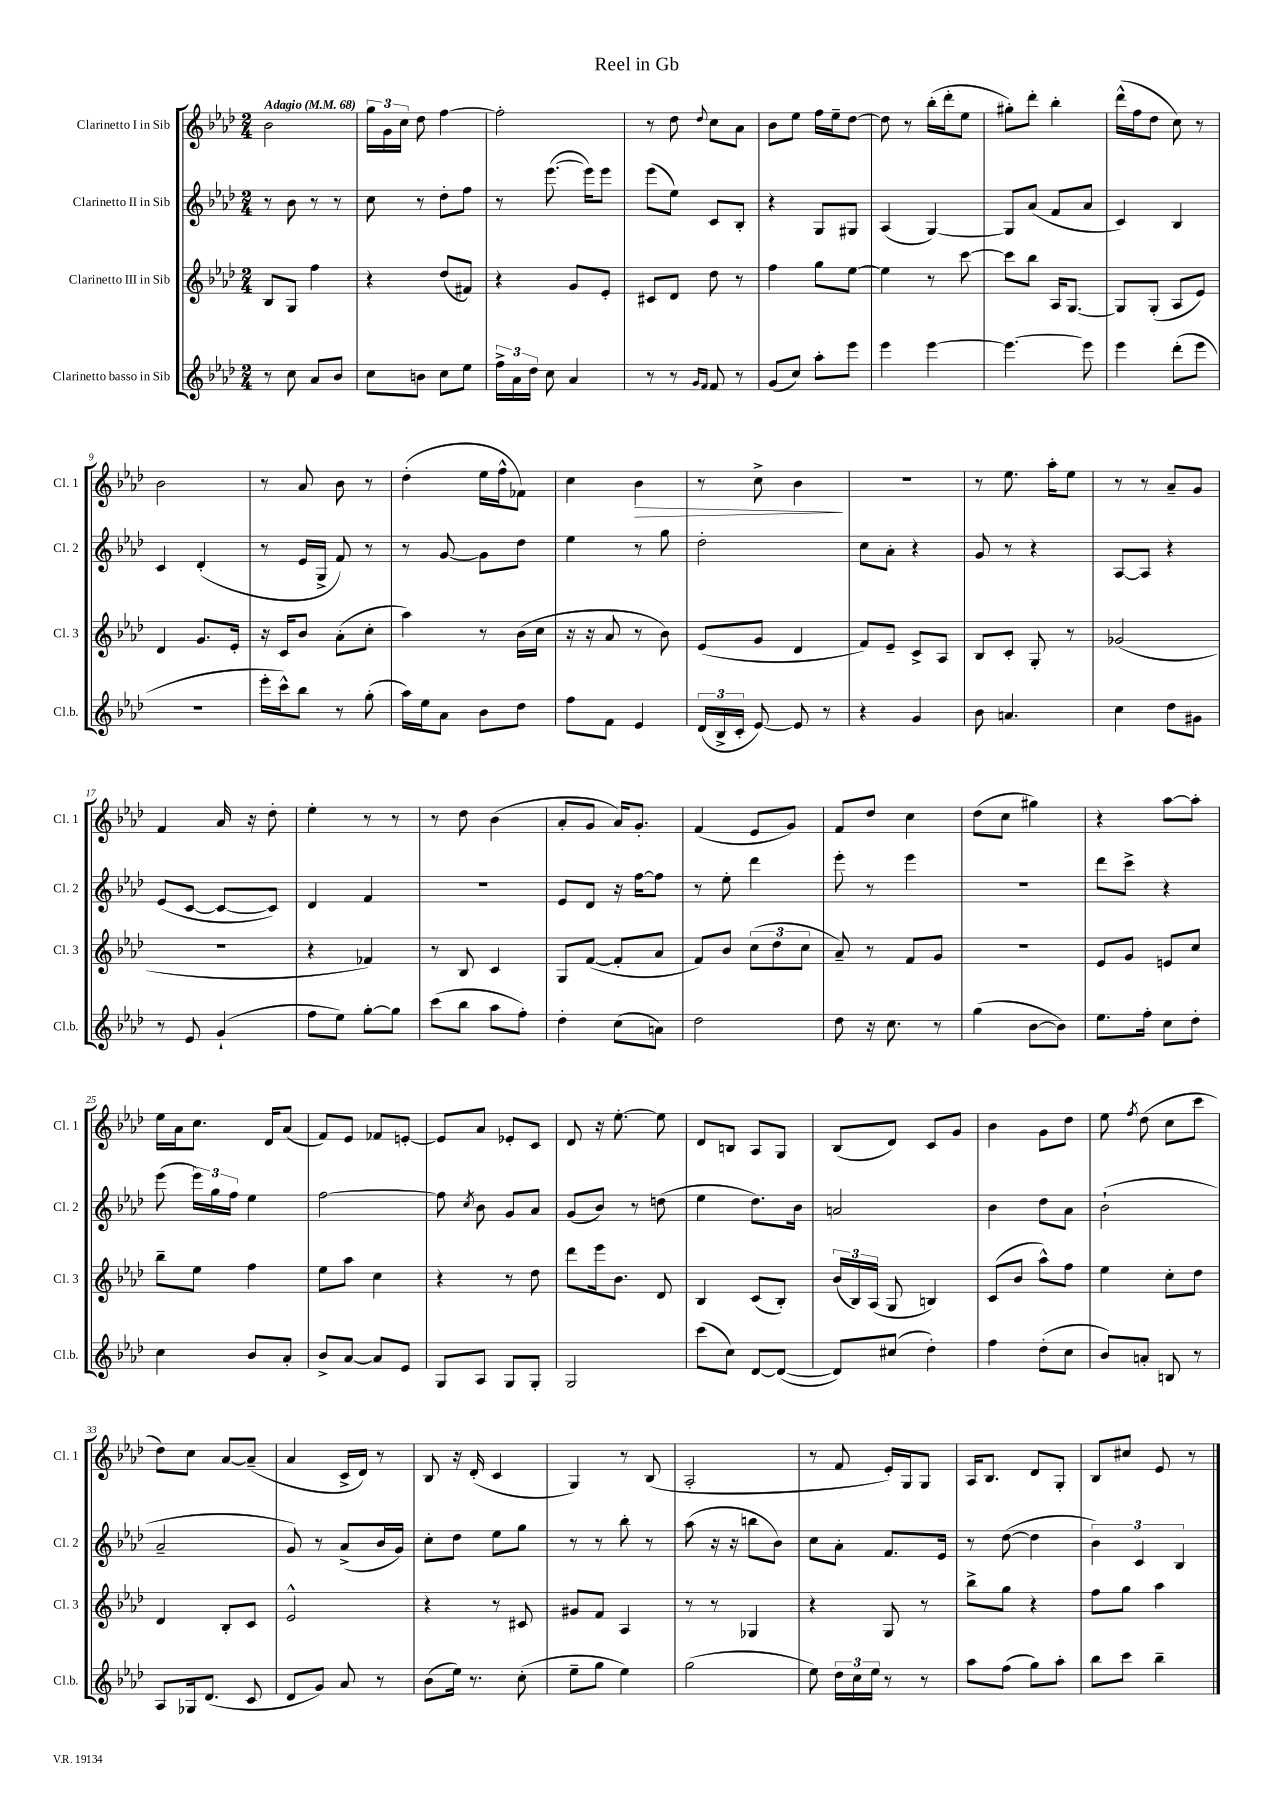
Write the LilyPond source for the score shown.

\header { title = "Reel in Gb" }
<<
\new StaffGroup <<
\new Staff = "s0" \with { instrumentName = "Clarinetto I in Sib" shortInstrumentName = "Cl. 1" } {
    \clef treble \key aes \major \numericTimeSignature \time 2/4 \tempo "Adagio" 4 = 68
    \autoBeamOff bes'2 |
    \tuplet 3/2 { g''16[ g'16 c''16] } des''8 f''4~ |
    f''2-. |
    r8 des''8 \appoggiatura { des''8 } c''8[ aes'8] |
    bes'8[ ees''8] f''16[ ees''16-- des''8]~ |
    des''8 r8 bes''16[-.( des'''16-. ees''8] |
    gis''8[-.) des'''8]-. bes''4-. |
    des'''16[-^( f''16 des''8] c''8) r8 |
    bes'2 |
    r8 aes'8 bes'8 r8 |
    des''4-.( ees''16[ f''16-^ fes'8]) |
    c''4 bes'4\> |
    r8 c''8-> bes'4\! |
    R2 |
    r8 ees''8. aes''16[-. ees''8] |
    r8 r8 aes'8[-- g'8] |
    f'4 aes'16 r16 des''8-. |
    ees''4-. r8 r8 |
    r8 des''8 bes'4( |
    aes'8[-. g'8] aes'16[) g'8.]-. |
    f'4( ees'8[ g'8]) |
    f'8[ des''8] c''4 |
    des''8[( c''8] gis''4) |
    r4 aes''8[~ aes''8]-. |
    ees''16[ aes'16 c''8.] des'16[ aes'8]( |
    f'8[) ees'8] fes'8[ e'8]~-. |
    e'8[ aes'8] ees'8[-. c'8] |
    des'8 r16 ees''8.~-. ees''8 |
    des'8[ b8] aes8[ g8] |
    bes8[( des'8]) c'8[ g'8] |
    bes'4 g'8[ des''8] |
    ees''8 \acciaccatura { f''8 } des''8( c''8[ c'''8] |
    des''8[) c''8] aes'8[~ aes'8]--( |
    aes'4 c'16[-> des'16]) r8 |
    bes8 r16 des'16-.( c'4 |
    g4) r8 bes8( |
    aes2-. |
    r8 f'8 ees'16[-.) g16 g8] |
    aes16[ bes8.] des'8[ g8]-. |
    bes8[ cis''8] ees'8 r8 \bar "|." |
}
\new Staff = "s1" \with { instrumentName = "Clarinetto II in Sib" shortInstrumentName = "Cl. 2" } {
    \clef treble \key aes \major \numericTimeSignature \time 2/4
    \autoBeamOff r8 bes'8 r8 r8 |
    c''8 r8 des''8[-. f''8] |
    r8 ees'''8.~( ees'''16[) ees'''8] |
    ees'''8[( ees''8]) c'8[ bes8]-. |
    r4 g8[ gis8] |
    aes4( g4~) |
    g8[ aes'8]( f'8[ aes'8] |
    c'4) bes4 |
    c'4 des'4-.( |
    r8 ees'16[ g16]-> f'8) r8 |
    r8 g'8~ g'8[ des''8] |
    ees''4 r8 g''8 |
    des''2-. |
    c''8[ aes'8]-. r4 |
    g'8 r8 r4 |
    aes8[~ aes8] r4 |
    ees'8[( c'8]~ c'8[~ c'8]) |
    des'4 f'4 |
    R2 |
    ees'8[ des'8] r16 f''16[~ f''8] |
    r8 ees''8-. des'''4 |
    ees'''8-. r8 ees'''4 |
    r2 |
    des'''8[ c'''8]-> r4 |
    ees'''8( \tuplet 3/2 { ees'''16[) g''16 f''16] } ees''4 |
    f''2~ |
    f''8 \acciaccatura { c''8 } bes'8 g'8[ aes'8] |
    g'8[( bes'8]) r8 d''8( |
    ees''4 des''8.[) bes'16] |
    a'2 |
    bes'4 des''8[ aes'8] |
    bes'2-!( |
    aes'2-- |
    g'8) r8 aes'8[->( bes'16 g'16]) |
    c''8[-. des''8] ees''8[ g''8] |
    r8 r8 bes''8-. r8 |
    aes''8( r16 r16 b''8[ bes'8]) |
    c''8[ aes'8]-. f'8.[ ees'16] |
    r8 des''8~( des''4 |
    \tuplet 3/2 { bes'4) c'4 bes4 } \bar "|." |
}
\new Staff = "s2" \with { instrumentName = "Clarinetto III in Sib" shortInstrumentName = "Cl. 3" } {
    \clef treble \key aes \major \numericTimeSignature \time 2/4
    \autoBeamOff bes8[ g8] f''4 |
    r4 des''8[( fis'8]) |
    r4 g'8[ ees'8]-. |
    cis'8[ des'8] des''8 r8 |
    f''4 g''8[ ees''8]~ |
    ees''4 r8 c'''8~ |
    c'''8[ bes''8] aes16[ g8.]~ |
    g8[ g8]-.( aes8[ ees'8]) |
    des'4 g'8.[ ees'16]-. |
    r16 c'16[ bes'8] aes'8[-.( c''8]-. |
    aes''4) r8 bes'16[( c''16] |
    r16 r16 aes'8 r8 bes'8) |
    ees'8[( g'8] des'4 |
    f'8[) ees'8]-- c'8[-> aes8] |
    bes8[ c'8]-. g8-. r8 |
    ges'2( |
    R2 |
    r4 fes'4) |
    r8 bes8 c'4 |
    g8[ f'8]~( f'8[-. aes'8] |
    f'8[) bes'8] \tuplet 3/2 { c''8[( des''8 c''8] } |
    aes'8--) r8 f'8[ g'8] |
    R2 |
    ees'8[ g'8] e'8[ c''8] |
    bes''8[-- ees''8] f''4 |
    ees''8[ aes''8] c''4 |
    r4 r8 des''8 |
    des'''8[ ees'''16 bes'8.] des'8 |
    bes4 c'8[( bes8]-.) |
    \tuplet 3/2 { bes'16[( bes16) aes16]( } g8 b4) |
    c'8[( bes'8] aes''8[-^) f''8] |
    ees''4 c''8[-. des''8] |
    des'4 bes8[-. c'8] |
    ees'2-^ |
    r4 r8 cis'8 |
    gis'8[ f'8] aes4 |
    r8 r8 ges4 |
    r4 g8 r8 |
    bes''8[-> g''8] r4 |
    f''8[ g''8] aes''4 \bar "|." |
}
\new Staff = "s3" \with { instrumentName = "Clarinetto basso in Sib" shortInstrumentName = "Cl.b." } {
    \clef treble \key aes \major \numericTimeSignature \time 2/4
    \autoBeamOff r8 c''8 aes'8[ bes'8] |
    c''8[ b'8] c''8[ ees''8] |
    \tuplet 3/2 { f''16[-> aes'16 des''16] } c''8 aes'4 |
    r8 r8 \grace { g'16[ f'16] } f'8 r8 |
    g'8[( c''8]) aes''8[-. ees'''8] |
    ees'''4 ees'''4~ |
    ees'''4.~ ees'''8 |
    ees'''4 des'''8[-.( ees'''8] |
    r2 |
    ees'''16[-. c'''16-^) bes''8] r8 g''8-.( |
    aes''16[) ees''16 aes'8] bes'8[ des''8] |
    f''8[ f'8] ees'4 |
    \tuplet 3/2 { des'16[( bes16-> c'16]-. } ees'8~) ees'8 r8 |
    r4 g'4 |
    bes'8 a'4. |
    c''4 des''8[ gis'8] |
    r8 ees'8 g'4-!( |
    f''8[ ees''8]) g''8[~-. g''8] |
    c'''8[( bes''8] aes''8[ f''8]-.) |
    des''4-. c''8[( a'8]) |
    des''2 |
    des''8 r16 c''8. r8 |
    g''4( bes'8[~ bes'8]) |
    ees''8.[ f''16]-. c''8[ des''8]-. |
    c''4 bes'8[ aes'8]-. |
    bes'8[-> aes'8]~ aes'8[ ees'8] |
    g8[ aes8] g8[ g8]-. |
    g2 |
    c'''8[( c''8]) des'8[~ des'8]~( |
    des'8[) cis''8]( des''4-.) |
    f''4 des''8[-.( c''8] |
    bes'8[) a'8]-. b8 r8 |
    aes8[ ges16 des'8.]( c'8 |
    des'8[ g'8]) aes'8 r8 |
    bes'8[( ees''16]) r8. c''8-.( |
    ees''8[-- g''8] ees''4) |
    g''2( |
    ees''8) \tuplet 3/2 { des''16[ c''16 ees''16] } r8 r8 |
    aes''8[ f''8]( g''8[) aes''8]-. |
    bes''8[ c'''8] bes''4-- \bar "|." |
}
>>
>>
